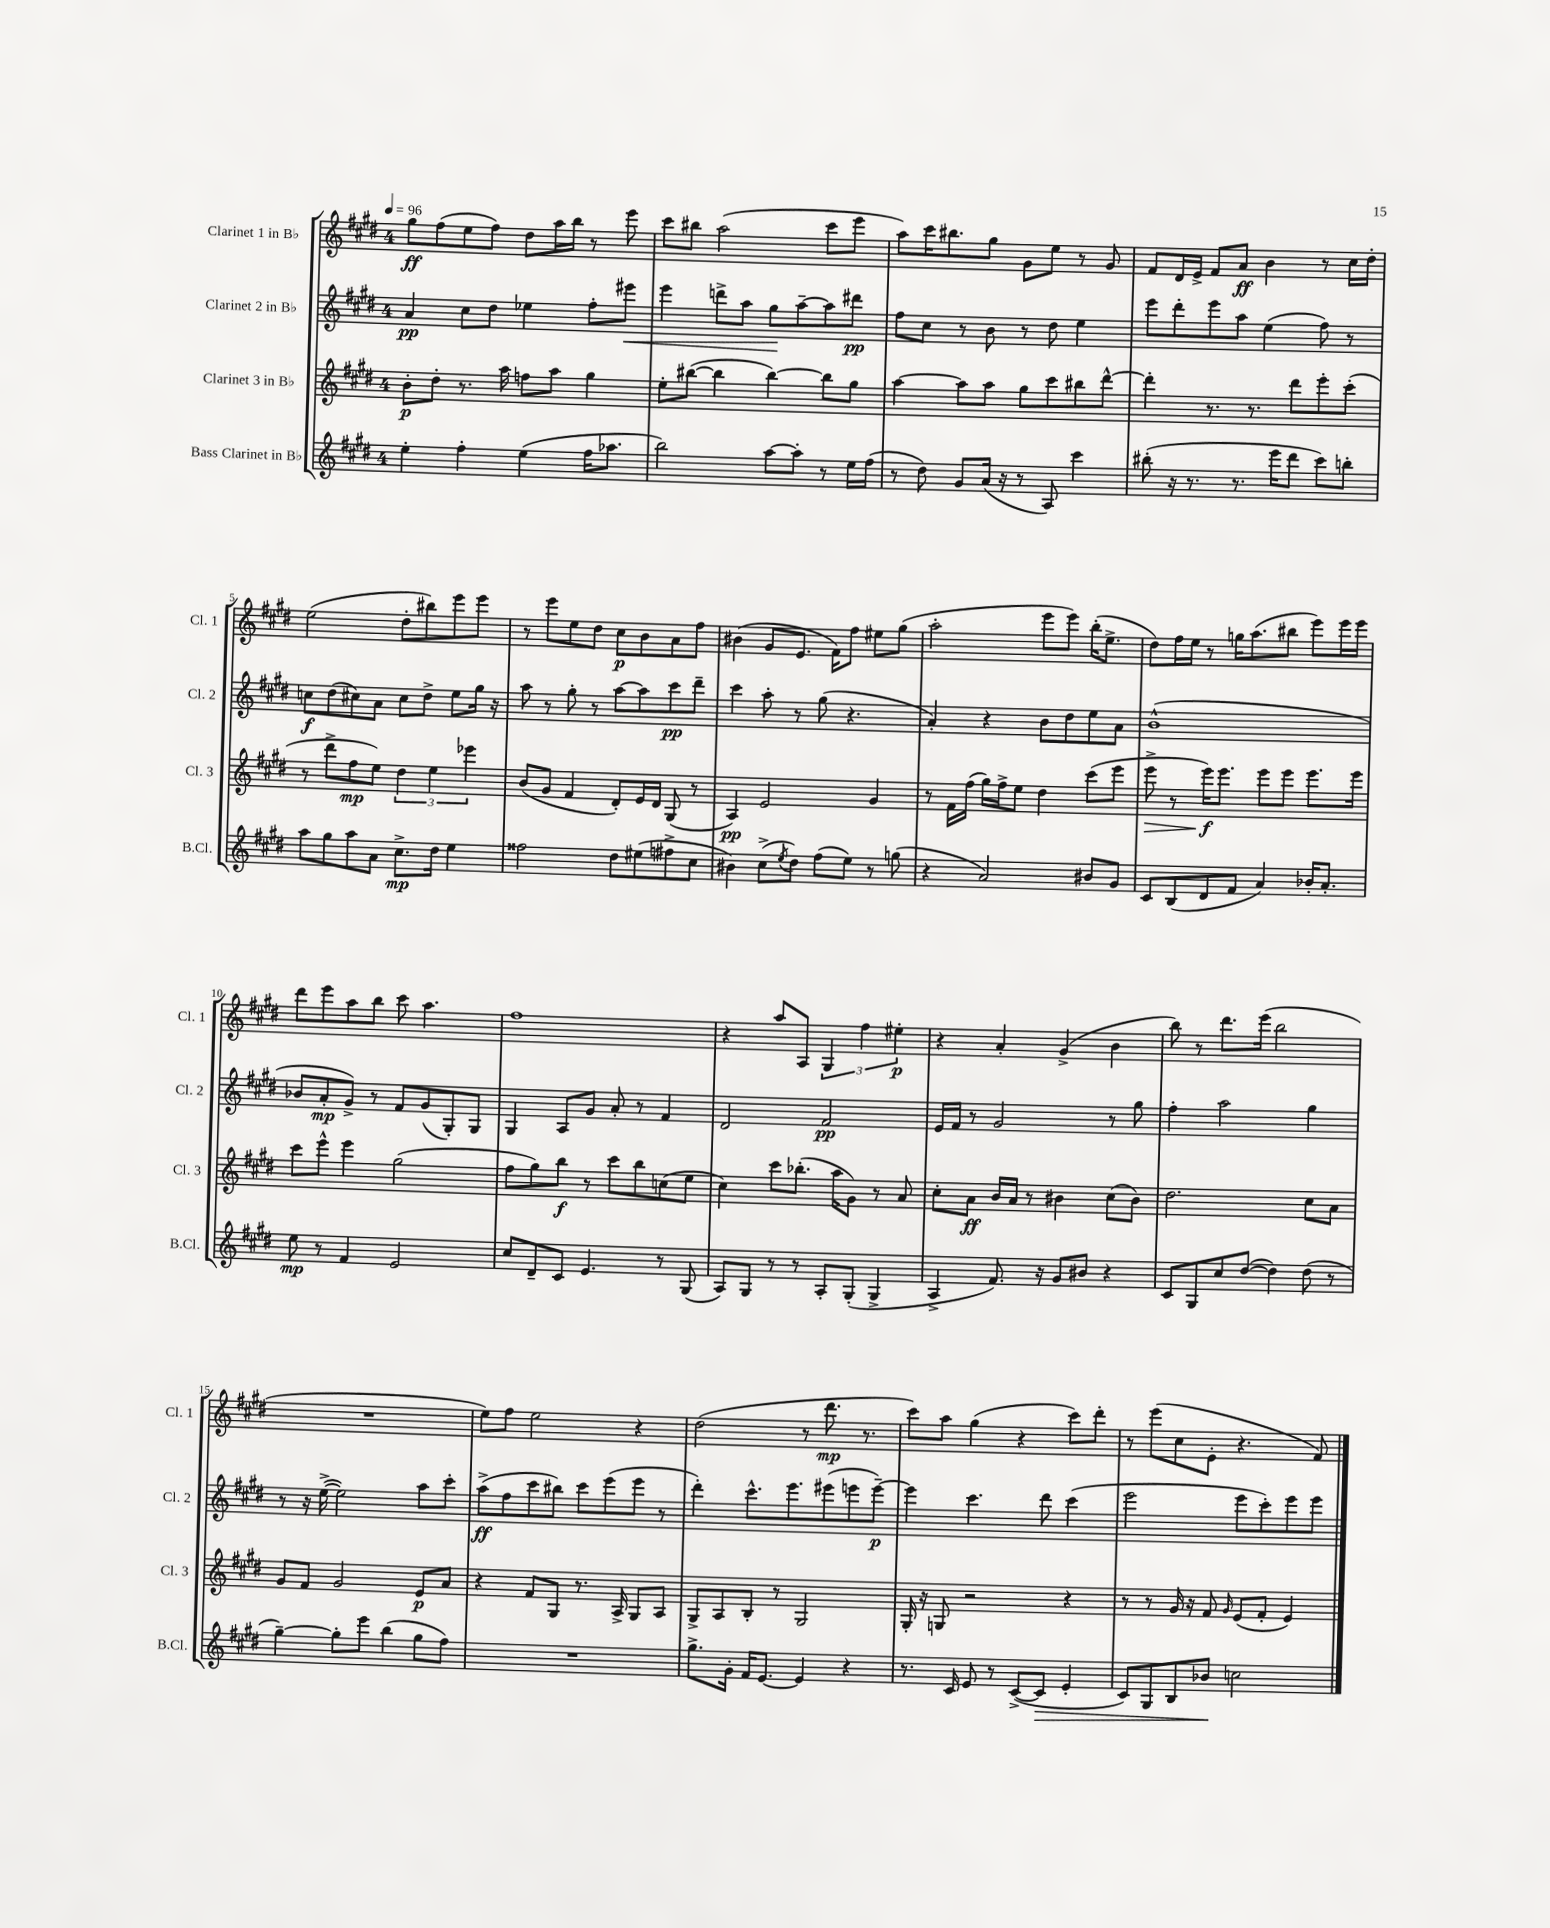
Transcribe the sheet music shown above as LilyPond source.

<<
\new StaffGroup <<
\new Staff = "s0" \with { instrumentName = "Clarinet 1 in Bb" shortInstrumentName = "Cl. 1" } {
    \clef treble \key e \major \once \override Staff.TimeSignature.style = #'single-digit \time 4/4 \tempo 4 = 96
    gis''8\ff fis''8( e''8 fis''8) dis''8 a''16 b''16 r8 e'''8 |
    cis'''8 bis''8 a''2( cis'''8 e'''8 |
    a''8) cis'''16 bis''8. gis''8 gis'8 e''8 r8 gis'8 |
    fis'8 dis'16 e'16-> fis'8 a'8\ff b'4 r8 cis''16 dis''16-. |
    e''2( dis''8-. bis''8) e'''8 e'''8 |
    r8 e'''8 e''8 dis''8 cis''8\p b'8 a'8 fis''8 |
    bis'4( gis'8 e'8. fis'16) fis''8 eis''8 gis''8( |
    a''2-. e'''8 e'''8) b''16-.( e''8.-> |
    dis''8) fis''16 e''16 r8 g''16 a''8.( bis''8 e'''8) e'''16 e'''16 |
    dis'''8 e'''8 a''8 b''8 cis'''8 a''4. |
    fis''1 |
    r4 a''8 a8 \tuplet 3/2 { gis4 fis''4 eis''4-.\p } |
    r4 a'4-. gis'4->( b'4 |
    b''8) r8 dis'''8. e'''16( b''2 |
    R1 |
    e''8) fis''8 e''2 r4 |
    dis''2( r8 dis'''8.\mp r8. |
    cis'''8) a''8 gis''4( r4 cis'''8) dis'''8-. |
    r8 e'''8( cis''8 e'8-. r4. fis'8) \bar "|." |
}
\new Staff = "s1" \with { instrumentName = "Clarinet 2 in Bb" shortInstrumentName = "Cl. 2" } {
    \clef treble \key e \major \once \override Staff.TimeSignature.style = #'single-digit \time 4/4
    a'4\pp cis''8 dis''8 ees''4 fis''8-. eis'''8\< |
    e'''4 d'''8-> a''8 gis''8\! a''8~-- a''8 dis'''8\pp |
    fis''8 cis''8 r8 b'8 r8 dis''8 e''4 |
    e'''8 dis'''8-. e'''8 a''8 e''4( fis''8) r8 |
    c''8\f dis''8( cis''8) a'8 cis''8 dis''8-> e''8 gis''16 r16 |
    a''8 r8 gis''8-. r8 a''8~ a''8 cis'''8\pp dis'''8-- |
    cis'''4 a''8-. r8 gis''8( r4. |
    a'4-.) r4 b'8 dis''8 e''8 a'8 |
    b'1-^( |
    bes'8 a'8-.\mp gis'8->) r8 fis'8 gis'8( gis8-.) gis8 |
    gis4 a8 gis'8 a'8-. r8 fis'4 |
    dis'2 fis'2\pp |
    e'16 fis'16 r8 gis'2 r8 gis''8 |
    fis''4-. a''2 gis''4 |
    r8 r16 e''16~->( e''2) a''8 cis'''8-. |
    a''8->\ff( fis''8 cis'''8 bis''8) cis'''8 e'''8( e'''8 r8 |
    dis'''4-.) cis'''8.-^ e'''8. eis'''8( e'''8 e'''8~--\p) |
    e'''4 cis'''4. dis'''8 cis'''4( |
    e'''2 e'''8 cis'''8-.) e'''8 e'''8 \bar "|." |
}
\new Staff = "s2" \with { instrumentName = "Clarinet 3 in Bb" shortInstrumentName = "Cl. 3" } {
    \clef treble \key e \major \once \override Staff.TimeSignature.style = #'single-digit \time 4/4
    b'8-.\p dis''8-. r8. a''16 f''8 a''8 gis''4 |
    e''8-. bis''8~( bis''4 bis''4~) bis''8 gis''8 |
    a''4~ a''8 a''8 gis''8 cis'''8 bis''8 dis'''8~-^ |
    dis'''4-. r8. r8. dis'''8 e'''8-. cis'''8-.( |
    r8 dis'''8-> fis''8\mp e''8) \tuplet 3/2 { dis''4 e''4 ees'''4 } |
    b'8( gis'8 fis'4 dis'8-.) e'16 dis'16 gis8( r8 |
    a4\pp) e'2 gis'4 |
    r8 fis'16 fis''16( gis''16) fis''16-> e''8 dis''4 cis'''8( e'''8 |
    e'''8->\> r8 e'''16\f\!) e'''8. e'''8 e'''8 e'''8. e'''16 |
    cis'''8 e'''8-^ e'''4 gis''2( |
    fis''8 gis''8) b''8\f r8 cis'''8 b''8 c''8( e''8 |
    cis''4) cis'''8 bes''8.-.( a''16 gis'8) r8 a'8 |
    cis''8-. a'8\ff b'16 a'16 r8 bis'4 cis''8( bis'8) |
    dis''2. cis''8 a'8 |
    gis'8 fis'8 gis'2 e'8\p a'8 |
    r4 fis'8 gis8 r8. a16-> gis8 a8 |
    gis8-> a8 b8-. r8 gis2 |
    gis16-. r16 g8 r2 r4 |
    r8 r8 gis'16 r16 fis'8 \grace { gis'16 } e'8( fis'8-. e'4) \bar "|." |
}
\new Staff = "s3" \with { instrumentName = "Bass Clarinet in Bb" shortInstrumentName = "B.Cl." } {
    \clef treble \key e \major \once \override Staff.TimeSignature.style = #'single-digit \time 4/4
    e''4-. fis''4-. e''4( fis''16 aes''8. |
    b''2) a''8~ a''8-. r8 e''16 fis''16( |
    r8 dis''8) gis'8 a'16( r16 r8 a8) cis'''4 |
    bis''8-.( r16 r8. r8. e'''16 dis'''8 cis'''8) b''8-. |
    a''8 gis''8 a''8 a'8 cis''8.->\mp dis''16 e''4 |
    fisis''2 dis''8 eis''8( fis''8-> cis''8 |
    bis'4) cis''8->( \acciaccatura { e''8 } dis''8) fis''8( e''8) r8 g''8( |
    r4 a'2) bis'8 gis'8 |
    cis'8 b8( dis'8 fis'8 a'4) bes'16-. a'8.-. |
    e''8\mp r8 fis'4 e'2 |
    cis''8 dis'8-- cis'8 e'4. r8 gis8( |
    a8) gis8 r8 r8 a8-. gis8-.( gis4-> |
    a4-> fis'8.) r16 gis'8 bis'8 r4 |
    cis'8 gis8 cis''8 dis''8~( dis''4) dis''8( r8 |
    gis''4~--) gis''8-. e'''8 b''4( gis''8 fis''8) |
    R1 |
    gis''8.-> gis'16-. fis'16 e'8.~ e'4 r4 |
    r8. cis'16 e'8 r8 cis'8~->( cis'8\> e'4-. |
    cis'8) gis8 b8 bes'8\! c''2 \bar "|." |
}
>>
>>
